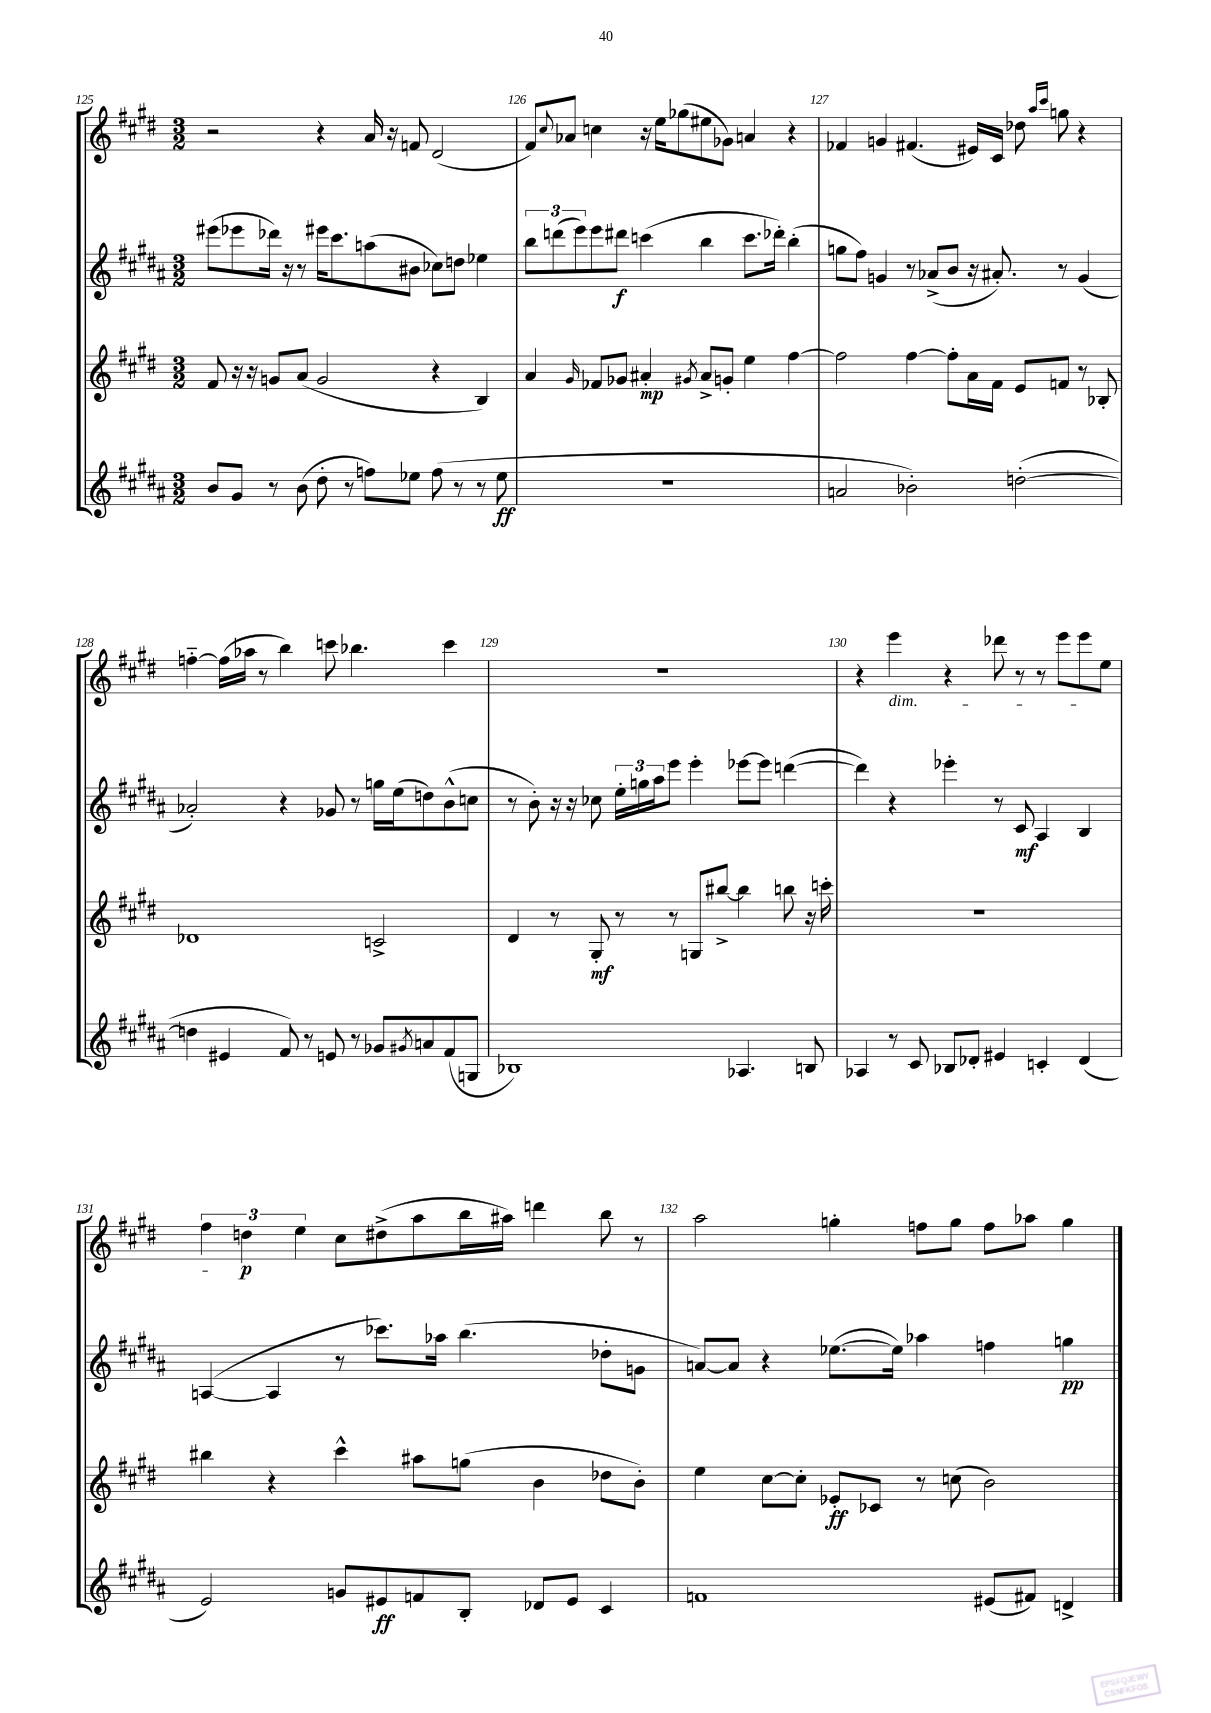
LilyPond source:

<<
\new StaffGroup <<
\new Staff = "s0" {
    \clef treble \key e \major \numericTimeSignature \time 3/2
    r2 r4 a'16 r16 f'8 dis'2( |
    fis'8) \appoggiatura { cis''8 } aes'8 c''4 r16 e''16 ges''8( eis''8 ges'8) a'4 r4 |
    fes'4 g'4 fis'4.( eis'16) cis'16 des''8 \grace { a''16 cis'''16 } g''8 r4 |
    f''4~-_ f''16( aes''16 r8 b''4) c'''8 bes''4. c'''4 |
    R1. |
    r4 e'''4\dim r4 des'''8 r8 r8 e'''8 e'''8 e''8 |
    \tuplet 3/2 { fis''4\! d''4\p e''4 } cis''8 dis''8->( a''8 b''16 ais''16) d'''4 b''8 r8 |
    a''2 g''4-. f''8 g''8 f''8 aes''8 g''4 \bar "|." |
}
\new Staff = "s1" {
    \clef treble \key b \major \numericTimeSignature \time 3/2
    eis'''8( ees'''8 des'''16) r16 r8 eis'''16 cis'''8. a''8( bis'8 ces''8) d''8 ees''4 |
    \tuplet 3/2 { b''8 d'''8( e'''8) } e'''8 dis'''8\f c'''4( b''4 c'''8. des'''16-.) b''4-.( |
    g''8 fis''8) g'4 r8 aes'8->( b'8 r16 ais'8.-.) r8 g'4( |
    aes'2-.) r4 ges'8 r8 g''16 e''16( d''8) b'8-^( c''8 |
    r8 b'8-.) r16 r16 ces''8 \tuplet 3/2 { e''16-. g''16 ais''16 } e'''8 e'''4-. ees'''8~ ees'''8 d'''4~( |
    d'''4) r4 ees'''4-. r8 cis'8\mf ais4 b4 |
    a4~( a4 r8 ces'''8.) aes''16 b''4.( des''8-. g'8 |
    a'8~) a'8 r4 ees''8.~( ees''16) aes''4 f''4 g''4\pp \bar "|." |
}
\new Staff = "s2" {
    \clef treble \key e \major \numericTimeSignature \time 3/2
    fis'8 r16 r16 g'8 a'8( g'2 r4 b4) |
    a'4 \grace { gis'16 } fes'8 ges'8 ais'4-.\mp \acciaccatura { gis'8 } ais'8-> g'8-. e''4 fis''4~ |
    fis''2 fis''4~ fis''8-. a'16 fis'16 e'8 f'8 r8 bes8-. |
    des'1 c'2-> |
    dis'4 r8 gis8-.\mf r8 r8 g8 bis''8~-> bis''4 b''8 r16 c'''16-. |
    R1. |
    bis''4 r4 cis'''4-^ ais''8 g''8( b'4 des''8 b'8-.) |
    e''4 cis''8~ cis''8-. ees'8-.\ff ces'8 r8 c''8( b'2) \bar "|." |
}
\new Staff = "s3" {
    \clef treble \key b \major \numericTimeSignature \time 3/2
    b'8 gis'8 r8 b'8( dis''8-. r8 f''8) ees''8 f''8( r8 r8 ees''8\ff |
    R1. |
    a'2 bes'2-.) d''2~-.( |
    d''4 eis'4 fis'8) r8 e'8 r8 ges'8 \acciaccatura { gis'8 } a'8 fis'8( g8 |
    bes1) aes4. b8 |
    aes4 r8 cis'8 bes8 des'8-. eis'4 c'4-. des'4( |
    e'2) g'8 eis'8\ff f'8 b8-. des'8 eis'8 cis'4 |
    f'1 eis'8( fis'8) d'4-> \bar "|." |
}
>>
>>
\layout { \context { \Score currentBarNumber = #125 \override BarNumber.break-visibility = ##(#f #t #t) barNumberVisibility = #all-bar-numbers-visible } }
